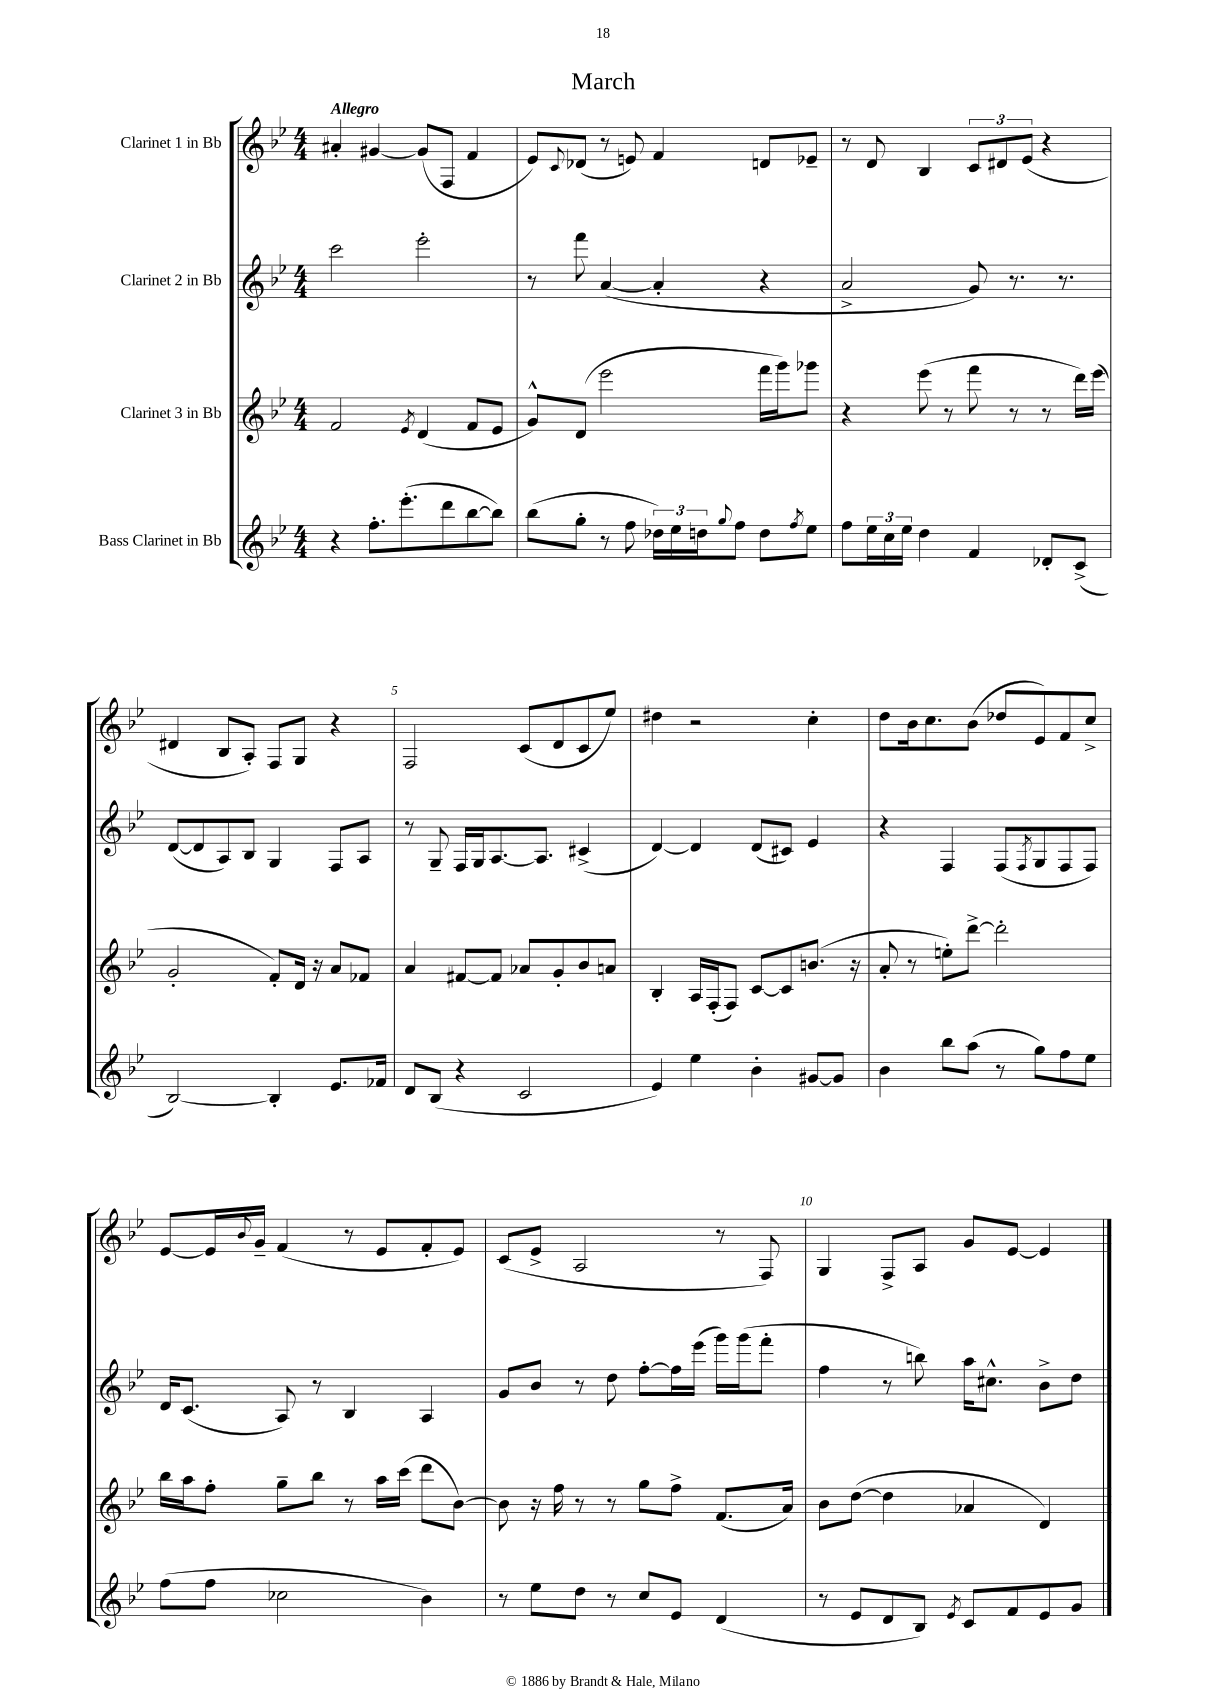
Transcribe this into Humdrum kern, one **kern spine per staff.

**kern	**kern	**kern	**kern
*staff4	*staff3	*staff2	*staff1
*clefG2	*clefG2	*clefG2	*clefG2
*k[b-e-]	*k[b-e-]	*k[b-e-]	*k[b-e-]
*M4/4	*M4/4	*M4/4	*M4/4
4r	2f	2ccc	4a#'
8.ff'	.	.	[4g#
(8.eee-'	.	.	.
.	8qe-	.	.
.	(4d	2eee-'	(8g#]
8ddd	.	.	8F
[8bb-	8f	.	4f
8bb-])	8e-	.	.
=	=	=	=
(8bb-	8g^^)	8r	8e-)
.	.	.	8qqc
8gg'	(8d	8fff	(8d-
8r	2eee-	([4a	8r
8ff	.	.	8e)
24dd-)	.	4a']	4f
24ee-	.	.	.
24dd	.	.	.
8qqgg	.	.	.
8ff	.	.	.
8dd	16fff	4r	8d
.	16ggg)	.	.
8qff	.	.	.
8ee-	8ggg-	.	8e-~
=	=	=	=
8ff	4r	2a^	8r
24ee-	.	.	8d
24cc	.	.	.
24ee-	.	.	.
4dd	(8eee-	.	4B-
.	8r	.	.
4f	8fff	8g)	12c
.	.	.	12d#
.	8r	8.r	.
.	.	.	(12e-
8d-'	8r	.	4r
.	.	8.r	.
(8c^	16ddd)	.	.
.	(16eee-	.	.
=	=	=	=
[2B-)	2g'	([8d	4d#
.	.	8d]	.
.	.	8A)	8B-
.	.	8B-	8A')
4B-']	8f')	4G	8F
.	16d	.	8G
.	16r	.	.
8.e-	8a	8F	4r
.	8f-	8A	.
16f-	.	.	.
=	=	=	=
8d	4a	8r	2F
(8B-	.	8G~	.
4r	[8f#	16F	.
.	.	16G	.
.	8f#]	[8.A	.
2c	8a-	.	(8c
.	.	8.A]	.
.	8g'	.	8d
.	8b-	(4c#^	8c
.	8a	.	8ee-)
=	=	=	=
4e-)	4B-'	[4d)	4dd#
4ee-	16A	4d]	2r
.	(16F'	.	.
.	8F)	.	.
4b-'	[8c	(8d	.
.	8c]	8c#)	.
[8g#	(8.b	4e-	4cc'
8g#]	.	.	.
.	16r	.	.
=	=	=	=
4b-	8a'	4r	8dd
.	8r	.	16b-
.	.	.	8.cc
8bb-	8ee')	4F	.
(8aa	[8ddd^	.	(8b-
8r	2ddd']	(8F	8dd-
.	.	8qF	.
8gg)	.	8G	8e-)
8ff	.	8F	8f
8ee-	.	8F)	8cc^
=	=	=	=
(8ff	16bb-	16d	[8e-
.	16aa	(8.c	.
8ff	8ff'	.	16e-]
.	.	.	8qqb-
.	.	.	16g~
2cc-	8gg~	8A)	(4f
.	8bb-	8r	.
.	8r	4B-	8r
.	16aa	.	8e-
.	(16ccc	.	.
4b-)	8ddd	4A	8f'
.	[8b-)	.	8e-)
=	=	=	=
8r	8b-]	8g	(8c
8ee-	16r	8b-	8e-^
.	16ff	.	.
8dd	8r	8r	2A
8r	8r	8dd	.
8cc	8gg	[8ff'	.
8e-	8ff^	16ff]	.
.	.	(16eee-	.
(4d	(8.f	16ggg)	8r
.	.	(16ggg	.
.	.	8fff'	8F)
.	16a)	.	.
=	=	=	=
8r	8b-	4ff	4G
8e-	([8dd	.	.
8d	4dd]	8r	8F^
8B-)	.	8bb)	8A
8qe-	.	.	.
8c	4a-	16aa	8g
.	.	8.cc#^^	.
8f	.	.	[8e-
8e-	4d)	8b-^	4e-]
8g	.	8dd	.
==	==	==	==
*-	*-	*-	*-
